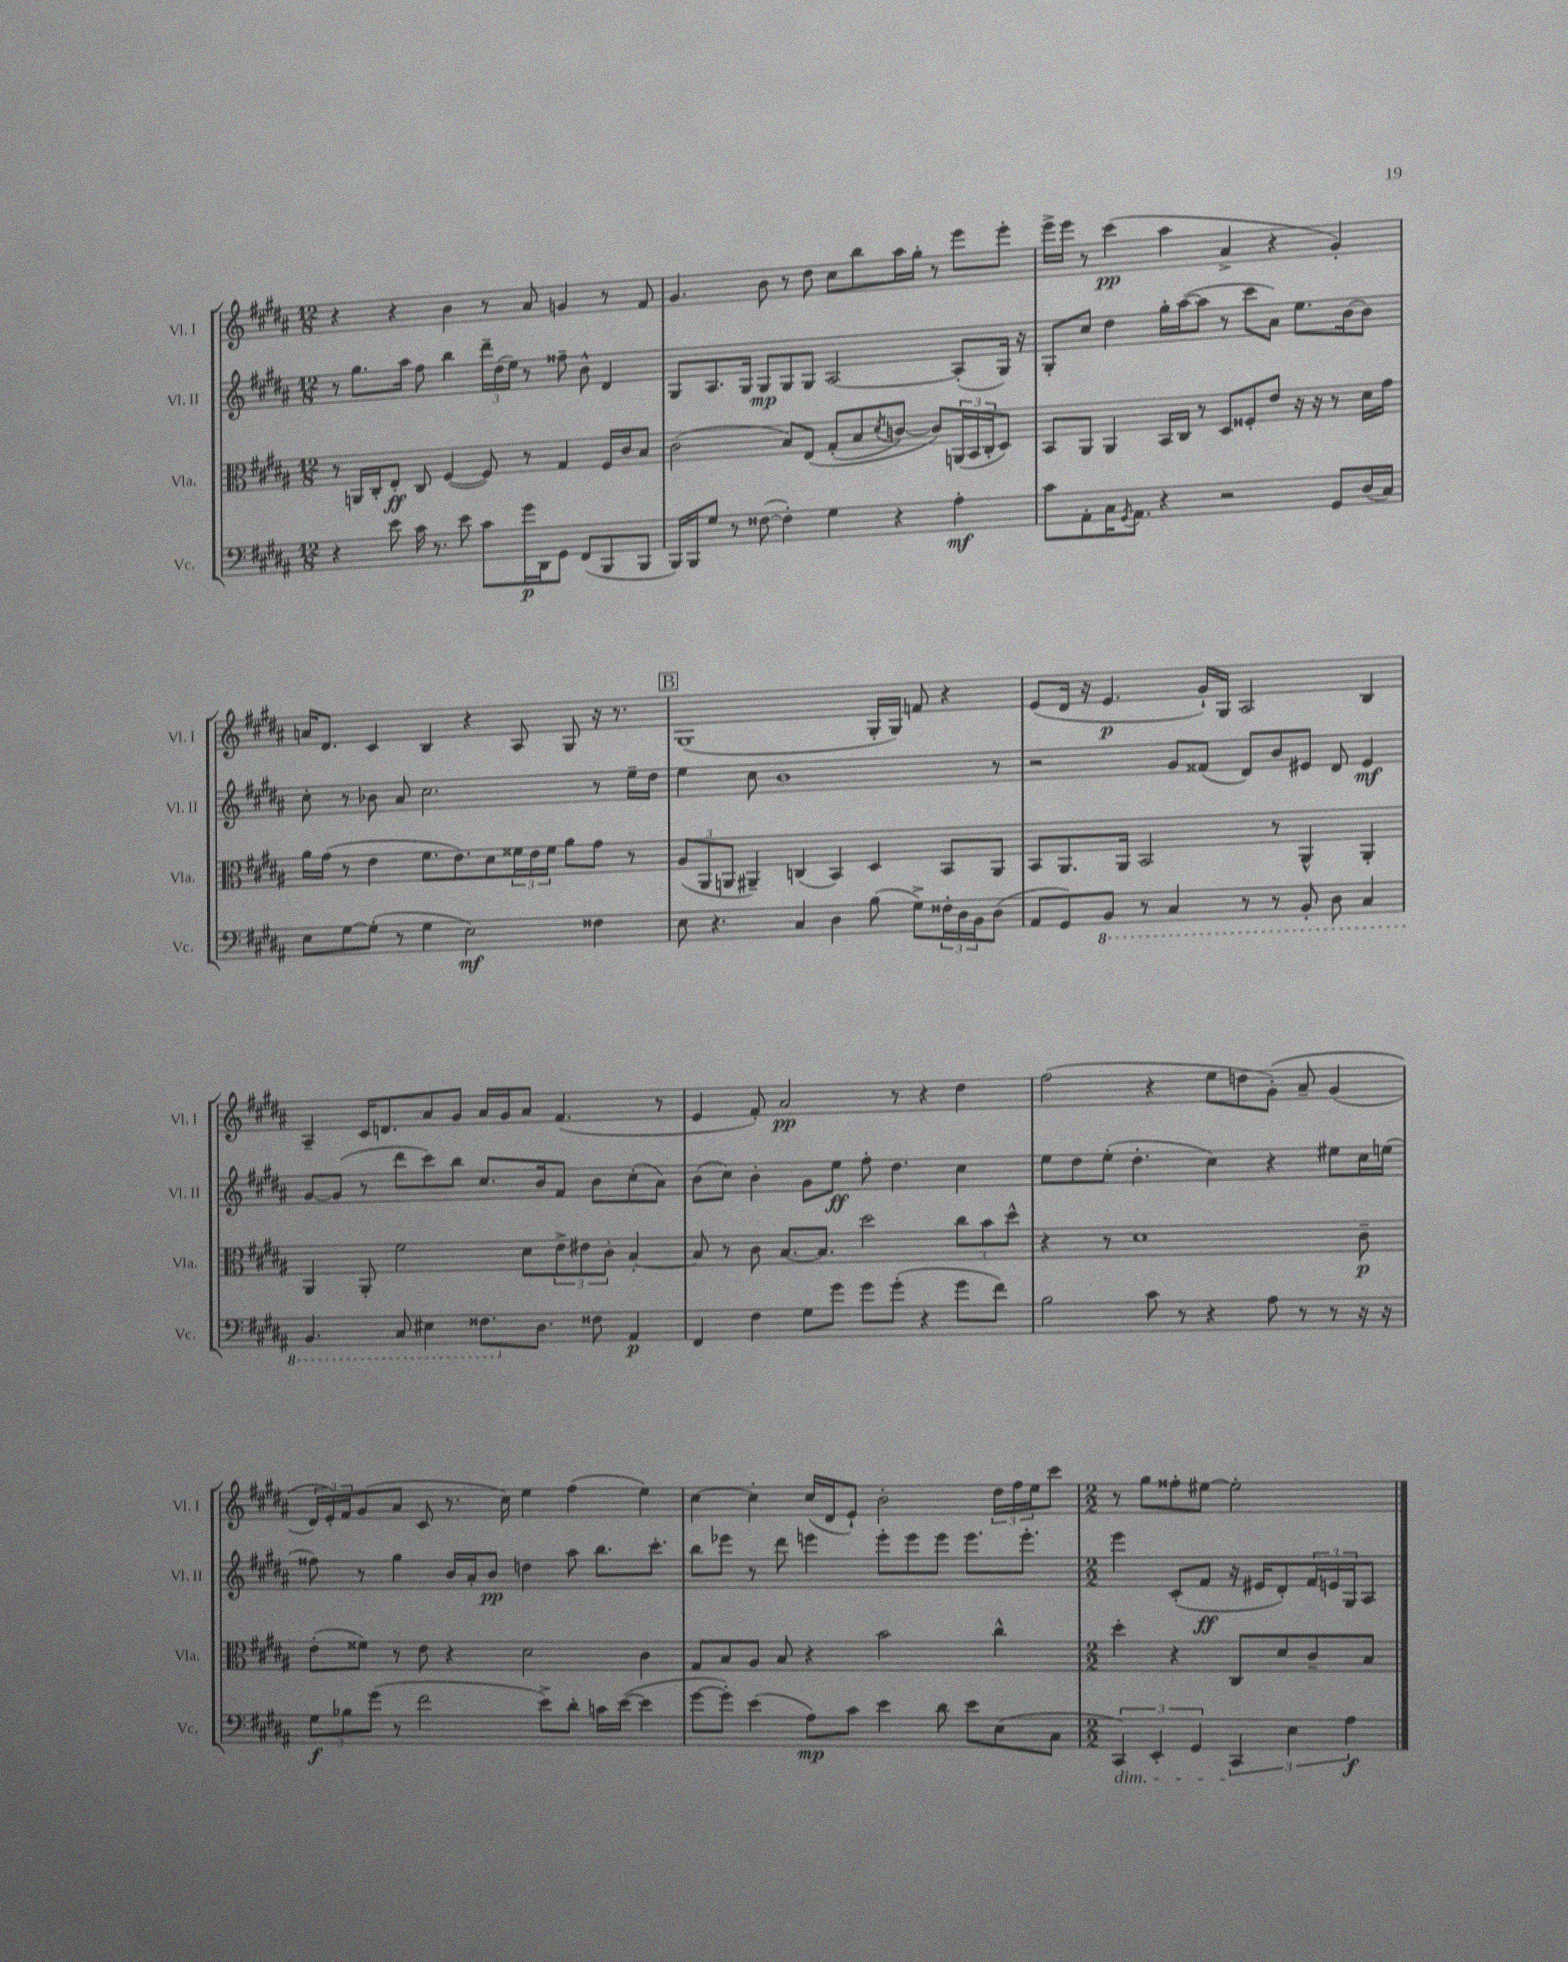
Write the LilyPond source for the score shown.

<<
\new StaffGroup <<
\new Staff = "s0" \with { instrumentName = "Vl. I" shortInstrumentName = "Vl. I" } {
    \clef treble \key b \major \numericTimeSignature \time 12/8
    r4 r4 b'4 r8 ais'8 g'4 r8 fis'8 |
    gis'4. b'8 r8 dis''8 cis''8 b''8 ais''16 gis''16-. r8 e'''8 e'''8-. |
    e'''16-> e'''16 r8 cis'''4\pp( ais''4 ais'4-> r4 gis'4-.) |
    a'16 dis'8. cis'4 b4 r4 ais8 gis8 r16 r8. |
    \mark \markup { \box "B" } gis1( gis16-. gis16) f'8 r4 |
    e'8( dis'16 r16 e'4.\p gis'16-!) gis16 ais2 b4 |
    ais4-- cis'16 d'8. ais'8 gis'8 ais'16 gis'16 ais'8 fis'4.( r8 |
    e'4 fis'8-.) ais'2\pp r8 r4 dis''4 |
    fis''2( r4 e''8 d''8 gis'8-.)\( ais'8-- gis'4( |
    \tuplet 3/2 { dis'16) e'16-.\) fis'16 } gis'8( ais'8 cis'8 r8. cis''16) e''4 fis''4( e''4) |
    cis''4~ cis''4-. cis''16( dis'16 e'8-!) b'2-. \tuplet 3/2 { dis''16 fis''16 e''16 } cis'''8 |
    \numericTimeSignature \time 2/2 r8 gis''8 fisis''8-. eis''8~ eis''2-. \bar "|." |
}
\new Staff = "s1" \with { instrumentName = "Vl. II" shortInstrumentName = "Vl. II" } {
    \clef treble \key b \major \numericTimeSignature \time 12/8
    r8 gis''8. ais''16 fis''8 b''4 \tuplet 3/2 { dis'''16-- dis''16( e''16) } r8 fisis''8-- b'8-^ dis'4 |
    gis8 ais8. gis16 gis8\mp gis8 gis8 ais2~ ais8-.( gis16) r16 |
    gis8-. cis''8 dis''4 gis''16-. ais''16~( ais''8 r8 cis'''8 ais'8) e''8. b'16~ b'8 |
    cis''8-. r8 bes'8 ais'8 cis''2. r8 e''16-- dis''16 |
    \mark \markup { \box "B" } e''4 cis''8 b'1 r8 |
    r2 gis'8 fisis'8( dis'8) b'8 eis'8 dis'8 eis'4\mf |
    gis'8~ gis'8( r8 dis'''8 cis'''8) b''8 cis''8. b'16 fis'8 b'8 cis''8-.( ais'8) |
    b'8( cis''8) b'4-. gis'8 e''8\ff fis''8-. dis''4. cis''4 |
    e''8 dis''8 e''8-.( dis''4.-. cis''4) r4 eis''8 cis''16 e''16( |
    fisis''8) r8 gis''4 b'16 ais'16-. b'8\pp d''4 ais''8 b''8. cis'''8.-. |
    b''8 ees'''8 r8 dis'''8 e'''4 e'''8-. e'''8 e'''8 e'''8. e'''8.-. |
    \numericTimeSignature \time 2/2 e'''4 cis'8-.( fis'8\ff r16 eis'16 dis'8-.) \tuplet 3/2 { fis'16 e'16 gis16 } ais8 \bar "|." |
}
\new Staff = "s2" \with { instrumentName = "Vla." shortInstrumentName = "Vla." } {
    \clef alto \key b \major \numericTimeSignature \time 12/8
    r8 a,16 cis16-. e8-.\ff cis8 fis4~( fis8) r8 gis4 fis16 cis'16 b8 |
    cis'2( b8) e8\( gis8-.( b8 \acciaccatura { dis'8 } c'8~) c'8\) \tuplet 3/2 { a,16( b,16 cis16-. } dis8) |
    b,8 ais,8 ais,4 b,16 cis16 r8 dis8 fisis8-. e'8 r16 r16 r8 dis'16 gis'16 |
    ais'16 gis'16( r8 e'4 fis'8. e'8.) dis'8 \tuplet 3/2 { fisis'16 e'16 fisis'16 } ais'8 gis'8 r8 |
    \mark \markup { \box "B" } \tuplet 3/2 { ais8( ais,8 a,8 } ais,4--) c4( b,4) dis4 b,8 ais,8 |
    b,8 ais,8. ais,16 b,2 r8 ais,4-^ ais,4-. |
    ais,4 ais,8-. fis'2 dis'8 \tuplet 3/2 { e'8-> eis'8 cis'8-. } b4~-. |
    b8 r8 cis'8 b8.~ b8. dis''2 \tuplet 3/2 { cis''8 b'8 dis''8-^ } |
    r4 r8 dis'1 cis'8--\p |
    e'8-.( fisis'8) r8 e'8 r4 dis'2 cis'4 |
    gis8 b8 ais8 b8 r4 b'2 cis''4-^ |
    \numericTimeSignature \time 2/2 dis''4-. r4 cis8 dis'8 cis'8-- b8 \bar "|." |
}
\new Staff = "s3" \with { instrumentName = "Vc." shortInstrumentName = "Vc." } {
    \clef bass \key b \major \numericTimeSignature \time 12/8
    r4 e'8 cis'16 r8. e'8 cis'8 gis'16\p dis,16 gis,8 fis,8( b,,8 b,,8 |
    b,,16) b,,16 gis8 r8 fisis8~( fisis4-.) gis4 r4 ais4-.\mf |
    cis'8 ais,8-. cis16 \acciaccatura { gis,8 } ais,8. r4 r2 gis,8 dis16( cis16) |
    e8 gis8~ gis8-.( r8 gis4 e2\mf) fisis4 |
    \mark \markup { \box "B" } e8 r4. cis4 dis4 b8( gis8->) \tuplet 3/2 { fisis16-. dis16 b,16 } dis8( |
    ais,8 gis,8) \ottava #-1 b,,8 r8 cis,4 r8 r8 b,,8-. dis,8 cis,4 |
    b,,4. cis,8 eis,4 fisis,8. \ottava #0 dis8. fisis8 ais,4\p |
    fis,4 fis4 gis8 gis'8 gis'8 gis'8-.( r4 gis'8 fis'8) |
    b2 cis'8 r8 r4 ais8 r8 r8 r16 r16 |
    \tuplet 3/2 { gis8\f bes8 gis'8( } r8 fis'2 e'8->) dis'8-. c'16 e'16~( e'4 |
    gis'8~ gis'8-.) e'4( ais8\mp) cis'8 e'4 dis'8 e'8 e8( cis8 |
    \numericTimeSignature \time 2/2 \tuplet 3/2 { cis,4\dim) e,4-. gis,4 } \tuplet 3/2 { cis,4\! e4 ais4\f } \bar "|." |
}
>>
>>
\layout { \context { \Score \remove "Bar_number_engraver" } }
